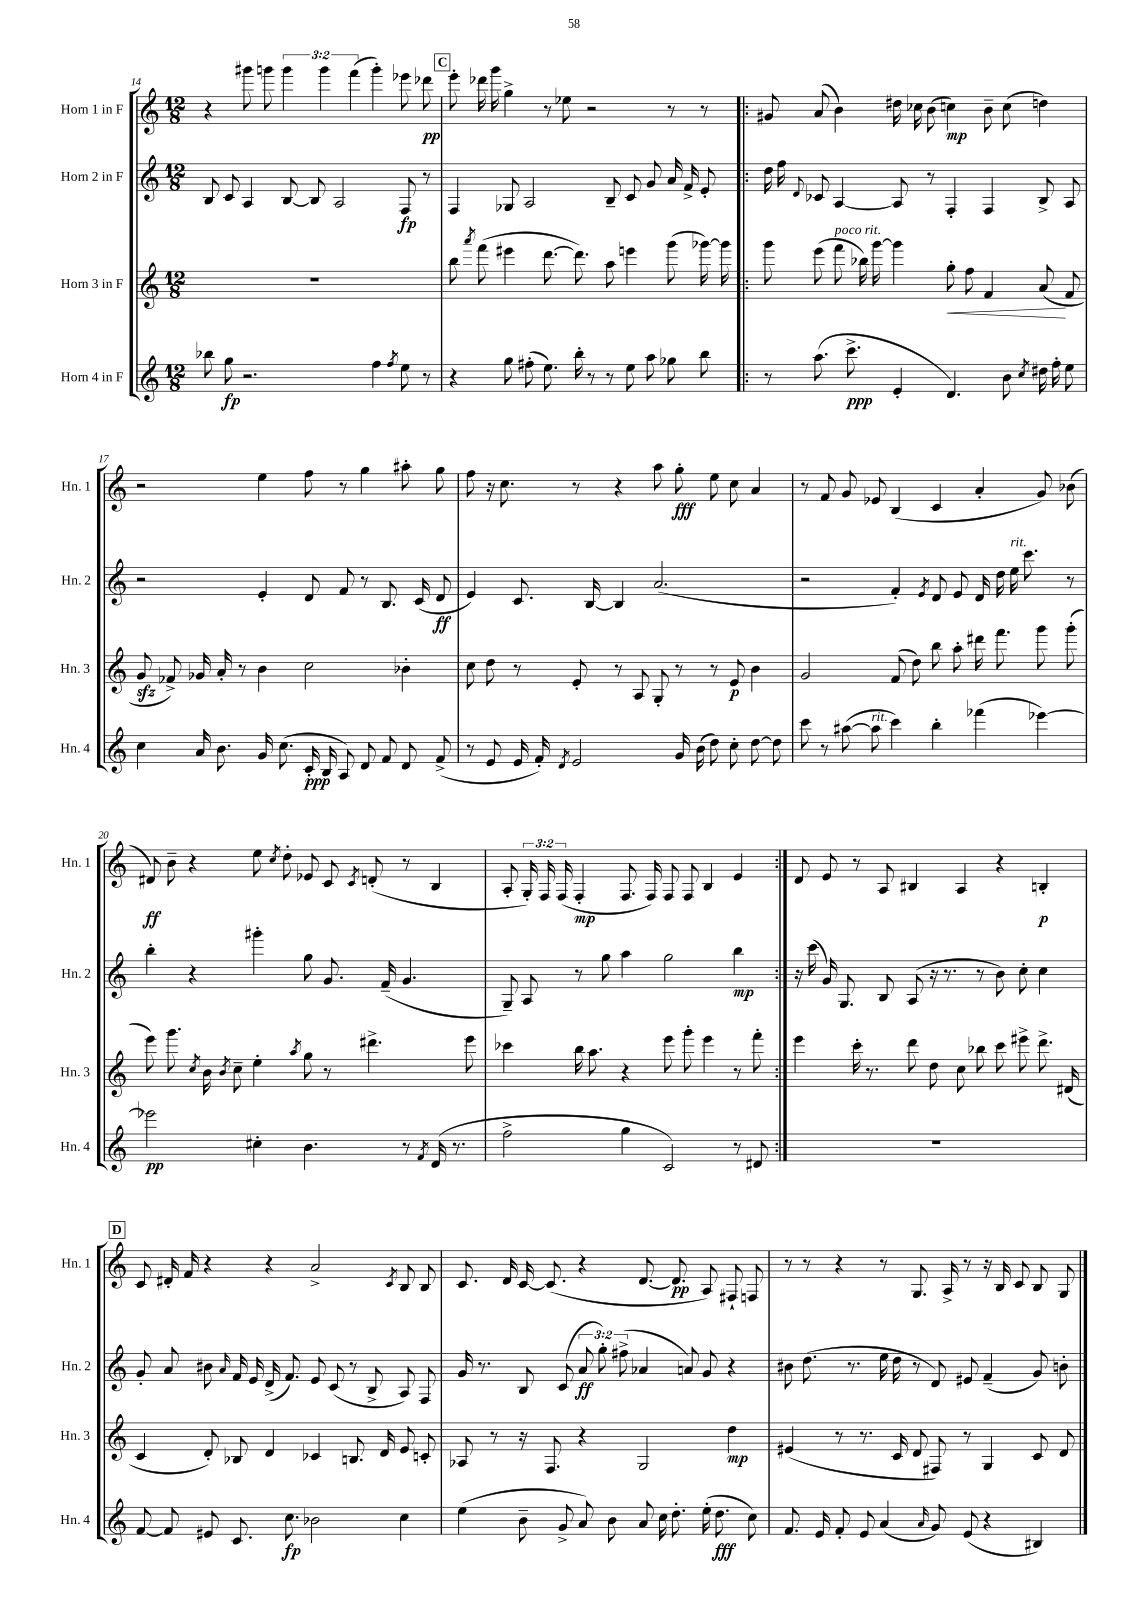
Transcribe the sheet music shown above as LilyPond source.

<<
\new StaffGroup <<
\new Staff = "s0" \with { instrumentName = "Horn 1 in F" shortInstrumentName = "Hn. 1" } {
    \clef treble \key c \major \numericTimeSignature \time 12/8 \override Staff.TupletNumber.text = #tuplet-number::calc-fraction-text
    \autoBeamOff r4 gis'''8 g'''8 \tuplet 3/2 { g'''4 g'''4 f'''4( } g'''4-.) ees'''8 des'''8\pp |
    \mark \markup { \box "C" } e'''8-. des'''16 g'''16 g''4-> r8 ees''8 r2 r8 r8 |
    \repeat volta 2 { gis'8 a'8( b'4) dis''16 ces''16 b'8( c''4\mp) b'8-- c''8( d''4) |
    r2 e''4 f''8 r8 g''4 ais''8-. g''8 |
    f''8 r16 c''8. r8 r4 a''8 g''8-.\fff e''8 c''8 a'4 |
    r8 f'8 g'8 ees'8 b4( c'4 a'4-. g'8) bes'8( |
    dis'8\ff) b'8-- r4 e''8 \acciaccatura { c''8 } d''8-. ees'8 c'8 \acciaccatura { c'8 } d'8-.( r8 b4 |
    a8-. \tuplet 3/2 { g16-.) f16 f16( } f4-.\mp f8. f16) f8 f8 b4 e'4 | }
    d'8 e'8 r8 a8 bis4 a4 r4 b4-.\p |
    \mark \markup { \box "D" } c'8 dis'16-. f'16 r4 r4 a'2-> \acciaccatura { c'8 } b8 b8 |
    c'8. d'16 c'16~ c'8.( r4 d'8.~ d'8.\pp a8) fis8-! f8 |
    r8 r8 r4 r8 g8. a16-> r8 r16 b16 c'8 b8 g8 \bar "|." |
}
\new Staff = "s1" \with { instrumentName = "Horn 2 in F" shortInstrumentName = "Hn. 2" } {
    \clef treble \key c \major \numericTimeSignature \time 12/8 \override Staff.TupletNumber.text = #tuplet-number::calc-fraction-text
    \autoBeamOff b8 c'8 a4 b8~ b8 a2 f8\fp r8 |
    \mark \markup { \box "C" } f4 ges8 a2 b8-- c'8 g'8 a'16 f'16-> e'8-. |
    \repeat volta 2 { d''16 f''16 \appoggiatura { d'8 } ces'8 a4~ a8 r8 f4-. f4 b8-> a8 |
    r2 e'4-. d'8 f'8 r8 b8. c'16( d'8\ff |
    e'4) c'8. b16~ b4 a'2.( |
    r2 f'4-.) \acciaccatura { e'8 } d'8 e'8 d'16 d''16 e''16^\markup { \italic "rit." } c'''8. r8 |
    b''4-. r4 gis'''4-. g''8 g'8. f'16--( g'4. |
    g8--) a8 r8 g''8 a''4 g''2 b''4\mp | }
    r16 c'''16( g'16) g8. b8 a8( r16 r8. r8 b'8) c''8-. c''4 |
    \mark \markup { \box "D" } g'8-. a'8 bis'8 \grace { a'16 } f'16 e'16 d'16->( f'8.) e'8 c'8( r8 b8-> a8) f8 |
    g'16 r8. b8 c'8( \tuplet 3/2 { a'8\ff g''8-.) fis''8->( } aes'4 a'8) g'8 r4 |
    bis'8 d''8.( r8. e''16 d''16 r8 d'8) eis'8 f'4--( g'8) b'8-. \bar "|." |
}
\new Staff = "s2" \with { instrumentName = "Horn 3 in F" shortInstrumentName = "Hn. 3" } {
    \clef treble \key c \major \numericTimeSignature \time 12/8
    \autoBeamOff R1. |
    \mark \markup { \box "C" } b''8 \acciaccatura { a'''8 } f'''8( eis'''4 d'''8.~ d'''8.) a''8 e'''4 g'''8( ges'''16~) ges'''16 |
    \repeat volta 2 { g'''8 e'''8( f'''8^\markup { \italic "poco rit." } bes''16) g'''16~ g'''4 g''8-.\< f''8 f'4 a'8\!( f'8 |
    g'8\sfz fes'8->) ges'16 a'16-. r8 b'4 c''2 bes'4-. |
    c''8 d''8 r8 e'8-. r8 a8 g8-. r8 r8 e'8\p b'4 |
    g'2 f'8( d''8) b''8 a''8-. dis'''16 f'''8. g'''8 g'''8-.( |
    e'''8) g'''8. \acciaccatura { c''8 } b'16 \acciaccatura { b'8 } c''8-- e''4-. \acciaccatura { a''8 } g''8 r8 dis'''4.-> e'''8 |
    ces'''4 b''16 a''8. r4 e'''8 g'''8-. e'''4 r8 f'''8-. | }
    e'''4 c'''16-. r8. d'''8 d''8 c''8 bes''8 c'''8 eis'''8-> d'''8.-> dis'16( |
    \mark \markup { \box "D" } c'4 d'8-.) bes8 d'4 ces'4 b8. d'16 e'8 c'8-. |
    aes8 r8 r16 f8. r4 g2 d''4\mp |
    eis'4( r8 r8. c'16 d'8 fis8) r8 g4 c'8 d'8 \bar "|." |
}
\new Staff = "s3" \with { instrumentName = "Horn 4 in F" shortInstrumentName = "Hn. 4" } {
    \clef treble \key c \major \numericTimeSignature \time 12/8
    \autoBeamOff bes''8 g''8\fp r2. f''4 \acciaccatura { f''8 } e''8 r8 |
    \mark \markup { \box "C" } r4 g''8 fis''8-.( e''8.) b''16-. r8 r8 e''8 a''8 ges''8 b''8 |
    \repeat volta 2 { r8 a''8.( c'''8.->\ppp e'4-. d'4.) b'8 \acciaccatura { c''8 } dis''16 f''16-. e''8 |
    c''4 a'16 b'8. g'16 c''8.( c'16-.\ppp b16 a8) d'8 f'8 d'8 f'8->( |
    r8 e'8 e'16 f'16-.) \acciaccatura { d'8 } e'2 g'16 b'16( d''8) c''8-. d''8~ d''8 |
    c'''8 r8 ais''8~( ais''8^\markup { \italic "rit." } c'''4) b''4-. fes'''4( ees'''4~) |
    ees'''2\pp cis''4-. b'4. r8 \acciaccatura { f'8 } d'16( r8. |
    f''2-> g''4 c'2) r8 dis'8 | }
    R1. |
    \mark \markup { \box "D" } f'8~ f'8 eis'8 c'8. c''8.\fp bes'2 c''4 |
    e''4( b'8-- g'8-> a'8) b'8 a'8 c''16 d''8.-. e''16-.( d''8.\fff c''8) |
    f'8. e'16 f'8-. e'8 a'4( \grace { a'16 } g'8) e'8( r4 bis4) \bar "|." |
}
>>
>>
\layout { \context { \Score currentBarNumber = #14 } }
